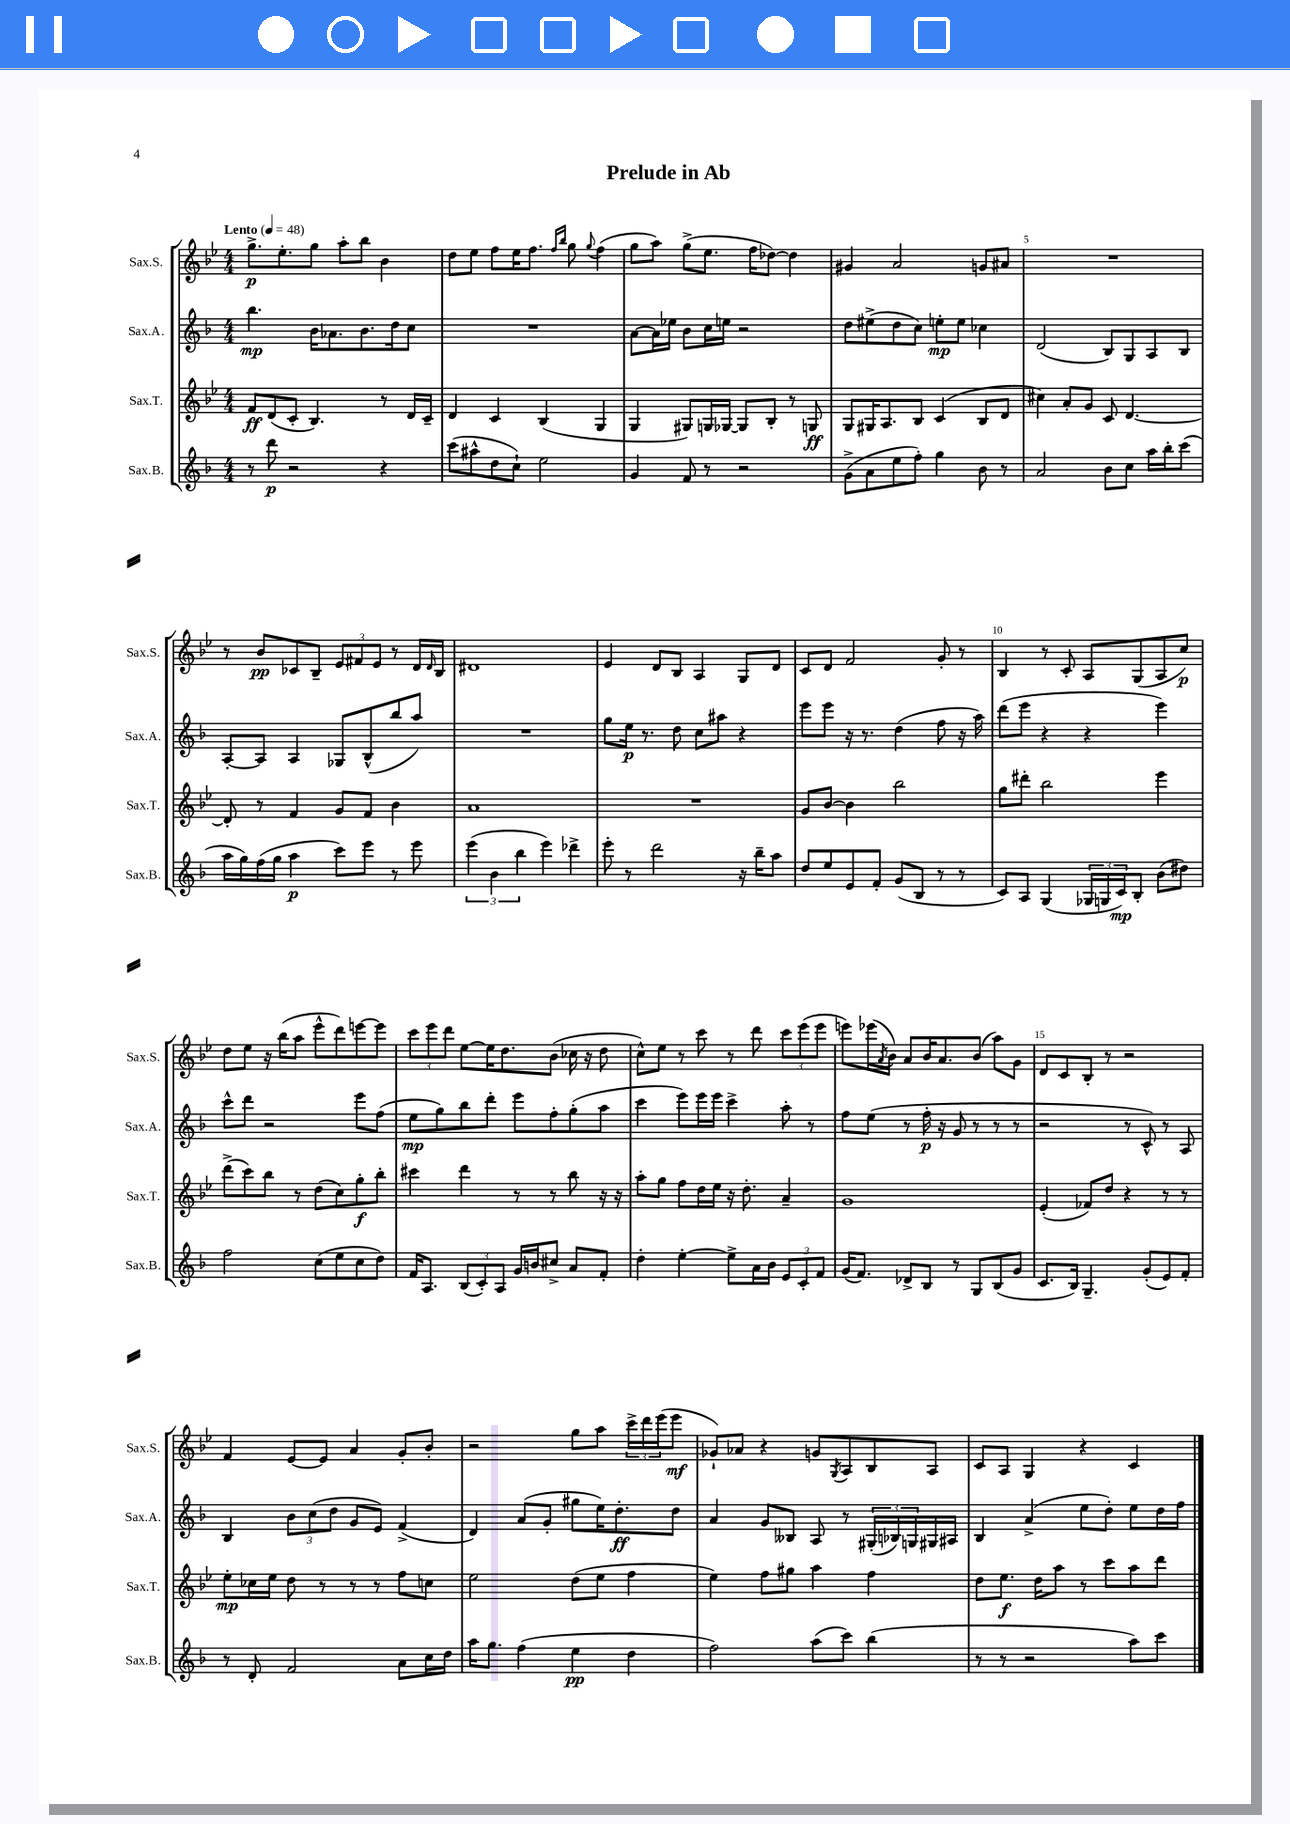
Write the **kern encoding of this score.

**kern	**dynam	**kern	**dynam	**kern	**dynam	**kern	**dynam
*part4	*part4	*part3	*part3	*part2	*part2	*part1	*part1
*staff4	*staff4	*staff3	*staff3	*staff2	*staff2	*staff1	*staff1
*I"Sax.B.	*	*I"Sax.T.	*	*I"Sax.A.	*	*I"Sax.S.	*
*I'Sax.B.	*	*I'Sax.T.	*	*I'Sax.A.	*	*I'Sax.S.	*
*clefG2	*	*clefG2	*	*clefG2	*	*clefG2	*
*k[b-]	*	*k[b-e-]	*	*k[b-]	*	*k[b-e-]	*
*M4/4	*	*M4/4	*	*M4/4	*	*M4/4	*
*MM48	*	*MM48	*	*MM48	*	*MM48	*
=1	=1	=1	=1	=1	=1	=1	=1
!	!	!	!	!	!	!LO:TX:a:B:t=Lento	!
8r	.	8f/L	ff	4.bb-\	mp	8.gg^\L	p
8ddd\	p	(8d/	.	.	.	.	.
.	.	.	.	.	.	8.ee-'\	.
2r	.	8c'/J	.	.	.	.	.
.	.	4.B-/)	.	16b-\KL	.	8gg\J	.
.	.	.	.	8.a-X\	.	.	.
.	.	.	.	.	.	8aa'\L	.
.	.	.	.	8.b-\	.	8bb-\J	.
4r	.	8r	.	.	.	4b-\	.
.	.	.	.	16dd\k	.	.	.
.	.	16d/LL	.	8cc\J	.	.	.
.	.	16c~/JJ	.	.	.	.	.
=2	=2	=2	=2	=2	=2	=2	=2
(8ccc\L	.	4d/	.	1r	.	8dd\L	.
8aa#X^^\	.	.	.	.	.	8ee-\J	.
8dd\	.	4c/	.	.	.	8ff\L	.
8cc`\J)	.	.	.	.	.	16ee-\K	.
.	.	.	.	.	.	8.ff\J	.
2ee\	.	(4B-/	.	.	.	.	.
.	.	.	.	.	.	16qqff/LL	.
.	.	.	.	.	.	16qqbb-/JJ	.
.	.	.	.	.	.	8gg\	.
.	.	.	.	.	.	8qqgg/	.
.	.	4G/	.	.	.	(4ff\	.
=3	=3	=3	=3	=3	=3	=3	=3
4g/	.	4G/	.	[8a\L	.	8gg\L	.
.	.	.	.	16a\L]	.	8aa\J)	.
.	.	.	.	16ee-X\JJ	.	.	.
8f/	.	8G#X/L)	.	8b-\L	.	(8gg^\L	.
8r	.	16Gn/L	.	16cc\L	.	8.ee-\J	.
.	.	[16G-X/JJ	.	16een\JJ	.	.	.
2r	.	8G-/L]	.	2r	.	.	.
.	.	.	.	.	.	16ff\KL	.
.	.	8B-'/J	.	.	.	[8dd-X\J)	.
.	.	8r	.	.	.	4dd-\]	.
.	.	8Gn/	ff	.	.	.	.
=4	=4	=4	=4	=4	=4	=4	=4
(8g^\L	.	8G/L	.	8dd\L	.	4g#X/	.
8a\	.	16G#X/K	.	(8ee#X^\	.	.	.
.	.	8.A/	.	.	.	.	.
8ee\	.	.	.	8dd\	.	2a/	.
8ff'\J)	.	8B-/J	.	8cc\J)	.	.	.
4gg\	.	(4c/	.	8een'\L	mp	.	.
.	.	.	.	8ee\J	.	.	.
8b-\	.	8B-/L	.	4cc-X\	.	8gn/L	.
8r	.	8d/J	.	.	.	8a#X/J	.
=5	=5	=5	=5	=5	=5	=5	=5
2a/	.	4cc#X\)	.	(2d/	.	1r	.
.	.	8a'/L	.	.	.	.	.
.	.	8g/J	.	.	.	.	.
8b-\L	.	8c/	.	8B-/L)	.	.	.
8cc\J	.	[4.d/	.	8G/	.	.	.
16aa\LL	.	.	.	8A/	.	.	.
16bb-'\J	.	.	.	.	.	.	.
(8ccc\J	.	.	.	8B-/J	.	.	.
!!LO:LB:g=z
=6	=6	=6	=6	=6	=6	=6	=6
16aa\LL	.	8d'/]	.	[8A'/L	.	8r	.
16gg\)	.	.	.	.	.	.	.
(16ff\	.	8r	.	8A/J]	.	8b-/L	pp
16gg\JJ	.	.	.	.	.	.	.
4aa\	p	4f/	.	4A/	.	8c-X/	.
.	.	.	.	.	.	8B-~/J	.
8ccc\L)	.	8g/L	.	8G-X/L	.	12e-/L	.
.	.	.	.	.	.	12f#X/	.
8eee\J	.	8f/J	.	(8B-^^/	.	.	.
.	.	.	.	.	.	12e-/J	.
8r	.	4b-\	.	8bb-/	.	8r	.
8eee\	.	.	.	8aa/J)	.	16d/LL	.
.	.	.	.	.	.	16qqd/	.
.	.	.	.	.	.	16B-/JJ	.
=7	=7	=7	=7	=7	=7	=7	=7
(6eee\	.	1a	.	1r	.	1d#X	.
6b-\	.	.	.	.	.	.	.
6bb-\	.	.	.	.	.	.	.
4eee\)	.	.	.	.	.	.	.
4ddd-X^\	.	.	.	.	.	.	.
=8	=8	=8	=8	=8	=8	=8	=8
8eee'\	.	1r	.	8gg\L	.	4e-/	.
8r	.	.	.	16ee\Jk	p	.	.
.	.	.	.	8.r	.	.	.
2ddd\	.	.	.	.	.	8d/L	.
.	.	.	.	8dd\	.	8B-/J	.
.	.	.	.	8cc\L	.	4A/	.
.	.	.	.	8aa#X\J	.	.	.
16r	.	.	.	4r	.	8G/L	.
16bb-~\KL	.	.	.	.	.	.	.
8aa\J	.	.	.	.	.	8d/J	.
=9	=9	=9	=9	=9	=9	=9	=9
8dd/L	.	8g/L	.	8eee\L	.	8c/L	.
8ee/	.	[8b-/J	.	8eee\J	.	8d/J	.
8e/	.	4b-\]	.	16r	.	2f/	.
.	.	.	.	8.r	.	.	.
8f'/J	.	.	.	.	.	.	.
(8g/L	.	2bb-\	.	(4dd\	.	.	.
8B-/J	.	.	.	.	.	.	.
8r	.	.	.	8ff\	.	8g'/	.
8r	.	.	.	16r	.	8r	.
.	.	.	.	16aa\)	.	.	.
=10	=10	=10	=10	=10	=10	=10	=10
8c/L)	.	8gg\L	.	(8ddd\L	.	4B-/	.
8A/J	.	8ddd#X'\J	.	8eee\J	.	.	.
(4G/	.	2bb-\	.	4r	.	8r	.
.	.	.	.	.	.	8c'/	.
24G-X/LL	.	.	.	4r	.	8A/L	.
24Gn/	.	.	.	.	.	.	.
24c/J)	mp	.	.	.	.	.	.
8B-'/J	.	.	.	.	.	(8G/	.
(8b-\L	.	4eee-\	.	4eee\)	.	8A/	.
8dd#X\J)	.	.	.	.	.	8cc/J)	p
!!LO:LB:g=z
=11	=11	=11	=11	=11	=11	=11	=11
2ff\	.	(8ddd^\L	.	8ccc^^\L	.	8dd\L	.
.	.	8ccc\)	.	8ddd\J	.	8ee-\J	.
.	.	8bb-\J	.	2r	.	16r	.
.	.	.	.	.	.	(16bb-\KL	.
.	.	8r	.	.	.	8aa\J	.
(8cc\L	.	(8dd\L	.	.	.	8eee-^^\L	.
8ee\	.	8cc\)	.	.	.	8ddd\)	.
8cc\	.	8gg'\	f	8eee\L	.	[8eeen\	.
8dd\J)	.	8bb-'\J	.	(8ff\J	.	8eee\J]	.
=12	=12	=12	=12	=12	=12	=12	=12
16f/KL	.	4ccc#X\	.	8ee\L	mp	12ccc\L	.
8.A/J	.	.	.	.	.	.	.
.	.	.	.	.	.	12eee-\	.
.	.	.	.	8gg\)	.	.	.
.	.	.	.	.	.	12ddd\J	.
(12B-/L	.	4ddd\	.	8bb-\	.	[8ee-\L	.
12c'/)	.	.	.	.	.	.	.
.	.	.	.	8ddd'\J	.	16ee-\K]	.
12A/J	.	.	.	.	.	.	.
.	.	.	.	.	.	8.dd\	.
16g/LL	.	8r	.	8eee\L	.	.	.
16bn/J	.	.	.	.	.	.	.
8cc#X^/J	.	8r	.	8ff'\	.	(8b-\J	.
8a/L	.	8bb-\	.	(8gg'\	.	16cc-X\	.
.	.	.	.	.	.	16r	.
8f'/J	.	16r	.	8aa\J	.	8dd\	.
.	.	16r	.	.	.	.	.
=13	=13	=13	=13	=13	=13	=13	=13
4dd'\	.	8aa'\L	.	4ccc\	.	8cc^^\L)	.
.	.	8gg\J	.	.	.	8ee-\J	.
[4ee'\	.	8ff\L	.	8eee\L)	.	8r	.
.	.	16dd\L	.	16eee\L	.	8ccc\	.
.	.	16ee-\JJ	.	16eee\JJ	.	.	.
8ee^\L]	.	16r	.	4ccc^\	.	8r	.
.	.	8.dd'\	.	.	.	.	.
16a\L	.	.	.	.	.	8ddd\	.
16b-\JJ	.	.	.	.	.	.	.
12e/L	.	4a~/	.	8aa'\	.	12ccc\L	.
12c'/	.	.	.	.	.	(12eee-\	.
.	.	.	.	8r	.	.	.
12f/J	.	.	.	.	.	12eee-\J	.
=14	=14	=14	=14	=14	=14	=14	=14
(16g/KL	.	1g	.	8ff\L	.	8eeen\L)	.
8.f/J)	.	.	.	.	.	.	.
.	.	.	.	(8ee\J	.	(16eee-X\L	.
.	.	.	.	.	.	8qa/	.
.	.	.	.	.	.	16b-\JJ)	.
8d-X^/L	.	.	.	8r	.	8a/L	.
8B-/J	.	.	.	16ff'\	p	16b-/K	.
.	.	.	.	16r	.	8.a/	.
8r	.	.	.	8g/	.	.	.
8G/L	.	.	.	8r	.	(8b-/J	.
(8B-/	.	.	.	8r	.	8aa\L)	.
8g/J	.	.	.	8r	.	8g\J	.
=15	=15	=15	=15	=15	=15	=15	=15
8.c/L	.	(4e-'/	.	2r	.	8d/L	.
.	.	.	.	.	.	8c/	.
16B-/Jk)	.	.	.	.	.	.	.
4.G~/	.	8f-X/L)	.	.	.	8B-'/J	.
.	.	8dd/J	.	.	.	8r	.
.	.	4r	.	8r	.	2r	.
(8g'/L	.	.	.	8c^^/)	.	.	.
8e/)	.	8r	.	8r	.	.	.
8f'/J	.	8r	.	8A/	.	.	.
!!LO:LB:g=z
=16	=16	=16	=16	=16	=16	=16	=16
8r	.	8ee-'\L	mp	4B-/	.	4f/	.
8d'/	.	16cc-X\L	.	.	.	.	.
.	.	16ee-\JJ	.	.	.	.	.
2f/	.	8dd\	.	12b-\L	.	[8e-/L	.
.	.	.	.	(12cc\	.	.	.
.	.	8r	.	.	.	8e-/J]	.
.	.	.	.	12dd\J	.	.	.
.	.	8r	.	8g/L	.	4a/	.
.	.	8r	.	8e/J)	.	.	.
8a\L	.	8ff\L	.	(4f^/	.	8g'/L	.
16cc\L	.	8ccn\J	.	.	.	8b-'/J	.
16dd\JJ	.	.	.	.	.	.	.
=17	=17	=17	=17	=17	=17	=17	=17
16aa\KL	.	2ee-\	.	4d/)	.	2r	.
8.gg\J	.	.	.	.	.	.	.
(4ff\	.	.	.	(8a/L	.	.	.
.	.	.	.	8g'/J	.	.	.
4ee\	pp	(8dd\L	.	8gg#X\L	.	8gg\L	.
.	.	8ee-\J	.	16ee\K)	.	8aa\J	.
.	.	.	.	8.dd'\	ff	.	.
4dd\	.	4ff\	.	.	.	24ccc^\LL	.
.	.	.	.	.	.	24ddd\	.
.	.	.	.	.	.	(24eee-\J	.
.	.	.	.	8dd\J	.	8eee-\J	mf
=18	=18	=18	=18	=18	=18	=18	=18
2ff\)	.	4ee-\)	.	4a/	.	8g-X`/L)	.
.	.	.	.	.	.	8a-X/J	.
.	.	8ff\L	.	8g/L	.	4r	.
.	.	8gg#X\J	.	8B--X/J	.	.	.
(8aa\L	.	4aa\	.	8A/	.	8gn/L	.
.	.	.	.	.	.	8qG/	.
8ccc\J)	.	.	.	8r	.	8A/	.
(4bb-\	.	4ff\	.	(24G#X'/LL	.	8B-/	.
.	.	.	.	24B-X/)	.	.	.
.	.	.	.	24Gn/	.	.	.
.	.	.	.	16G#X/	.	8A/J	.
.	.	.	.	16A#X/JJ	.	.	.
=19	=19	=19	=19	=19	=19	=19	=19
8r	.	8dd\L	.	4B-/	.	8c/L	.
8r	.	8.ee-\J	f	.	.	8A/J	.
2r	.	.	.	(4a^/	.	4G/	.
.	.	16dd\KL	.	.	.	.	.
.	.	8aa\J	.	.	.	.	.
.	.	8r	.	8ee\L	.	4r	.
.	.	8ccc\L	.	8dd'\J)	.	.	.
8aa\L)	.	8aa\	.	8ee\L	.	4c/	.
8ccc\J	.	8ddd\J	.	16dd\L	.	.	.
.	.	.	.	16ff\JJ	.	.	.
==	==	==	==	==	==	==	==
*-	*-	*-	*-	*-	*-	*-	*-
